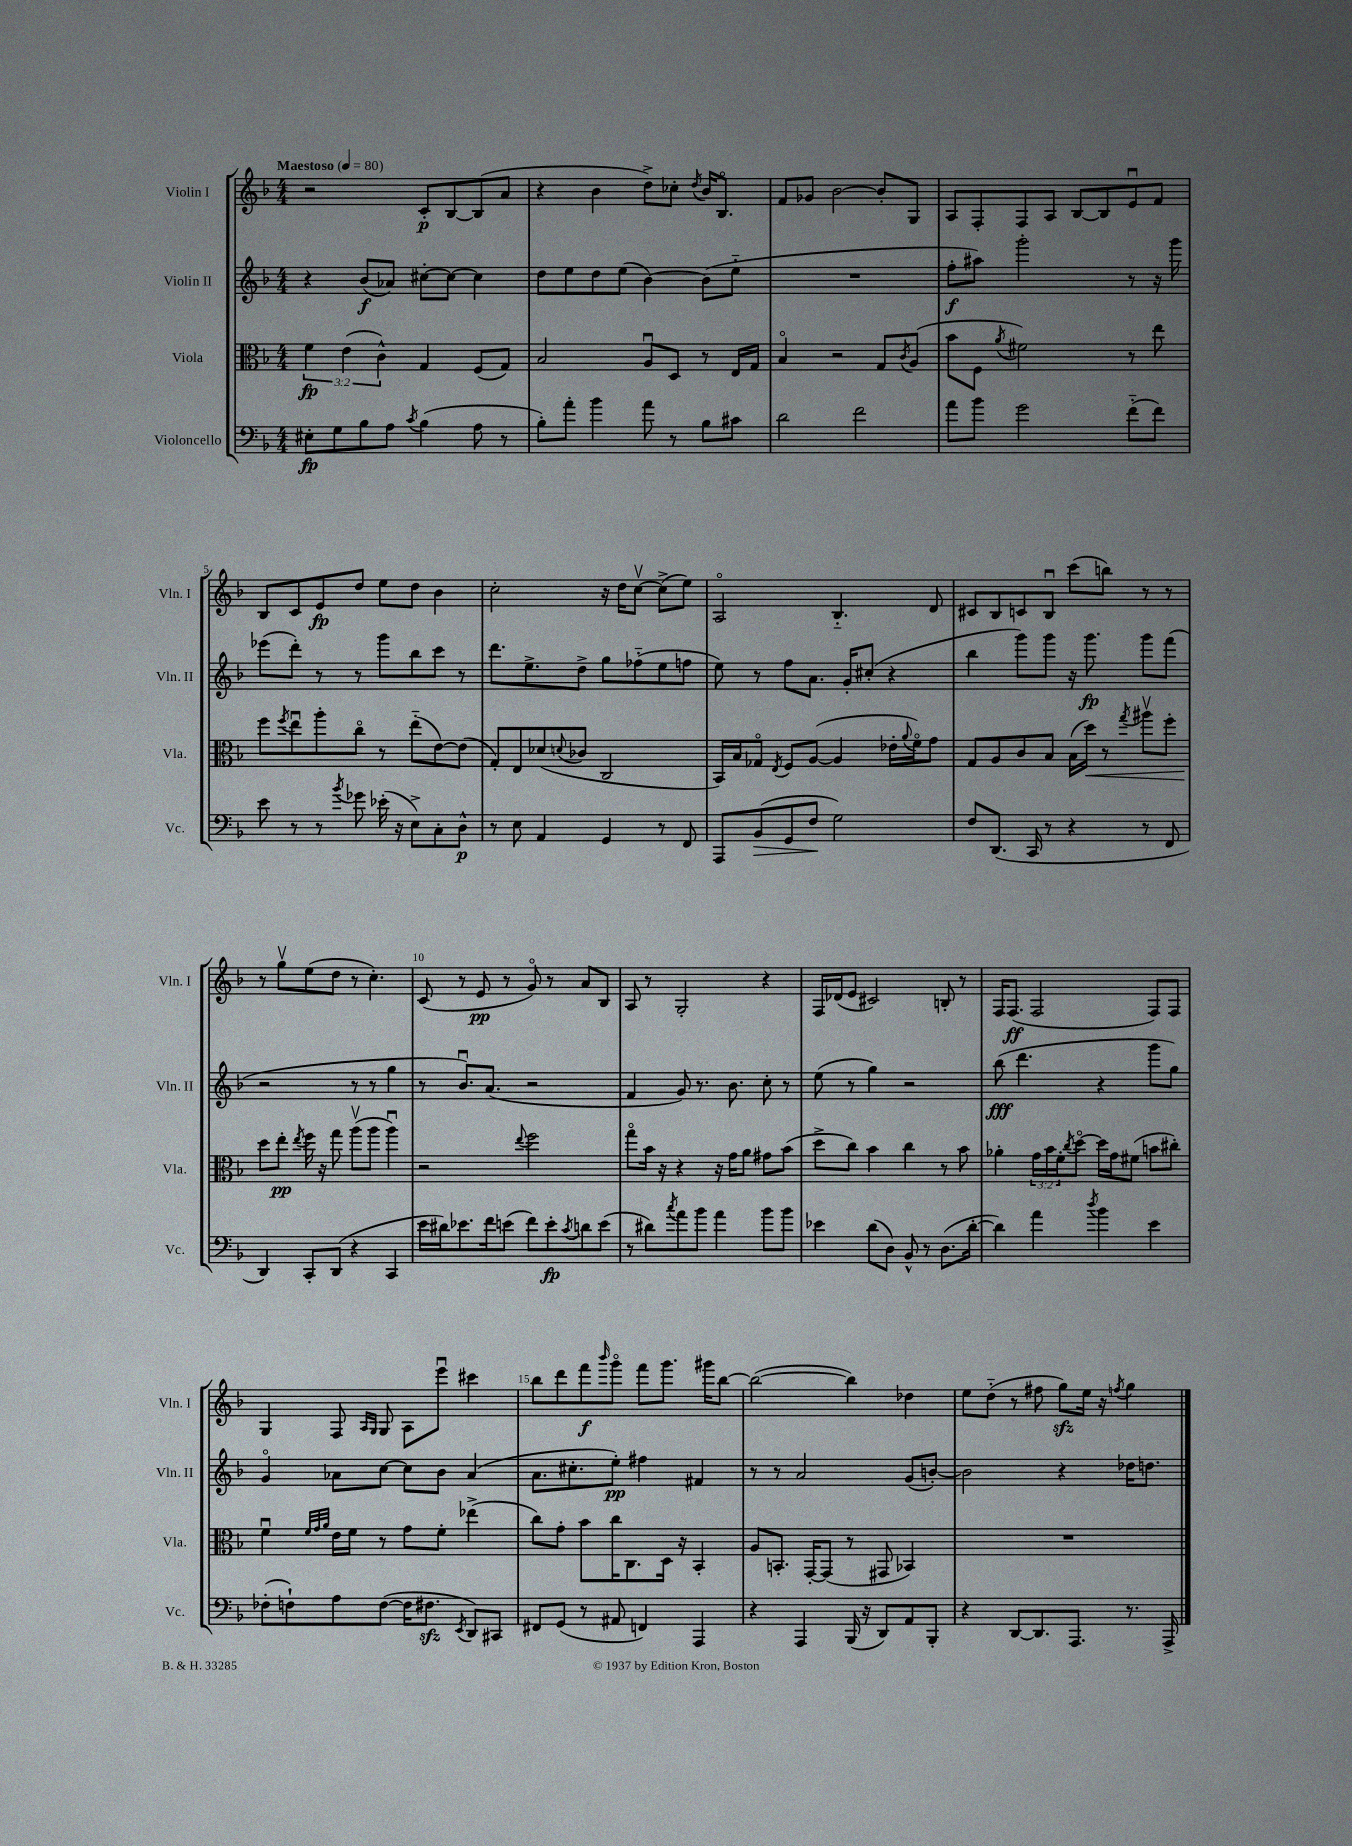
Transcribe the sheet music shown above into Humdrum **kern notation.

**kern	**kern	**kern	**kern
*staff4	*staff3	*staff2	*staff1
*clefF4	*clefC3	*clefG2	*clefG2
*k[b-]	*k[b-]	*k[b-]	*k[b-]
*M4/4	*M4/4	*M4/4	*M4/4
*MM80	*MM80	*MM80	*MM80
8E#'	6f	4r	2r
8G	.	.	.
.	(6e	.	.
8B-	.	(8b-	.
.	6c^^)	.	.
8A	.	8a-)	.
8qc	.	.	.
(4B-	4G	[8cc#'	8c'
.	.	8cc#_	[8B-
8A	(8F	4cc#]	(8B-]
8r	8G)	.	8a
=	=	=	=
8B-')	2B-	8dd	4r
8a'	.	8ee	.
4b-	.	8dd	4b-
.	.	(8ee	.
8a	8Au	[4b-)	8dd^)
8r	8D	.	8cc-'
.	.	.	8qdd
8B-	8r	(8b-]	16b-
.	.	.	8.B-o
8c#	16E	8ee'~	.
.	16G	.	.
=	=	=	=
2d	4B-o	1r	8f
.	.	.	8g-
.	2r	.	[2b-
2f	.	.	.
.	8G	.	8b-']
.	8qc	.	.
.	(8A	.	8G
=	=	=	=
8a	8b-	8ff'	8A
8b-	8F	8aa#)	8F'
.	8qa	.	.
2g	2f#)	2ggg'	8F
.	.	.	8A
.	.	.	[8B-
.	.	.	8B-]
(8f'~	8r	8r	8eu
8f)	8ee	16r	8f
.	.	16ggg	.
=	=	=	=
8e	8ff	(8eee-	8B-
.	8qff	.	.
8r	8eeu	8ddd')	8c
8r	8aa'	8r	8e
8qb-	.	.	.
8g-	8cco	8r	8dd
(16e-'	8r	8ggg	8ee
16r	.	.	.
8E^)	(8ee'~	8bb-	8dd
8C'	[8e)	8ccc	4b-
8D^^	(8e]	8r	.
=	=	=	=
8r	8G')	8.ddd	2cc'
8E	8E	.	.
.	.	8.ee^	.
4AA	(8d-	.	.
.	8qqd	.	.
.	8c-	8dd^	.
4GG	2C	8gg	16r
.	.	.	16dd
.	.	(8ff-'~	[8ccv
8r	.	8ee	(8cc^]
8FF	.	8ff	8ee)
=	=	=	=
8AAA	16BB-)	8ee)	2Ao
.	16B-	.	.
(8BB-	8G-o	8r	.
.	8qE	.	.
8GG	8F	8ff	.
8F	([8A	8.a	.
2G)	4A]	.	4.B-'~
.	.	16g'	.
.	.	(8cc#'	.
.	16e-'	4r	.
.	8qqa	.	.
.	16fo)	.	.
.	8g	.	8d
=	=	=	=
8F	8G	4bb-	8c#
(8.DD	8A	.	8B-
.	8c	8ggg)	8c
16CC	.	.	.
8r	8B-	8ggg	8B-u
4r	(16B-	16r	(8ccc
.	16dd)	8.ggg	.
.	8r	.	8bb)
.	8qgg	.	.
8r	8aa#v	8ggg	8r
8FF	8ff'	(8fff	8r
=	=	=	=
4DD)	8dd	2r	8r
.	8ee'	.	8ggv
.	8qee	.	.
8CC'	16ff	.	(8ee
.	16r	.	.
(8DD	8gg	.	8dd
4r	(8aav	8r	8r
.	8aa	8r	4.cc')
4CC	4aau)	4gg	.
=	=	=	=
16e	2r	8r	(8c
16d#)	.	.	.
8.e-	.	8.b-u)	8r
.	.	.	8e
16f	.	(8.a	.
(8e	.	.	8r
.	8qqee	.	.
8f)	2ff	2r	8go)
8e'	.	.	8r
8qc	.	.	.
8d	.	.	8a
(8e	.	.	8B-
=	=	=	=
8r	8ggo	4f	8A
8d#)	16b-	.	8r
.	16r	.	.
8qcc	.	.	.
8a	4r	8g)	2G'
8b-	.	8.r	.
4a	16r	.	.
.	16g	8.b-	.
.	8a	.	.
8b-	8g#	8cc'	4r
8b-	(8b-	8r	.
=	=	=	=
4e-	8dd^	(8ee	16F
.	.	.	(16d-
.	8cc)	8r	8e
(8d	4b-	4gg)	2c#)
8D)	.	.	.
8BB-^^	4cc	2r	.
8r	.	.	.
(8.D	8r	.	8B'
.	8b-	.	8r
[16d'	.	.	.
=	=	=	=
4d])	4a-'	(8bb-	16F
.	.	.	(8.F
.	.	4.ddd	.
4a	24g	.	2F
.	24b-	.	.
.	24f'	.	.
.	8qcc	.	.
.	[8ddo	.	.
8qdd	.	.	.
4b-	16dd]	4r	.
.	16g	.	.
.	(8f#	.	.
4e	8b	8ggg	8F)
.	8cc#')	8gg)	8F
=	=	=	=
(8F-'	4fu	4go	4G
8F`)	.	.	.
.	32qqf	.	.
.	32qqg	.	.
.	32qqa	.	.
8A	16e	8a-	8F
.	16f	.	.
.	.	.	16qqA
.	.	.	16qqG
([8F	8r	[8cc	8G
16F]	8g	8cc]	8A
8.F#	.	.	.
.	8f'	8b-	8eeeu
8qEE	.	.	.
8DD)	(4ee-^	(4a-	4ccc#
8CC#	.	.	.
=	=	=	=
8FF#	8cc)	8.a	8bb-
(8GG	8g'	.	8ddd
.	.	8.cc#'	.
8r	8b-	.	8fff
.	.	.	16qqbbb-
8AA#	16cc	8ee')	8gggo
.	8.C	.	.
4FF)	.	4ff#	8fff
.	16D	.	8.ggg
.	16r	.	.
4AAA	4BB-'	4f#	.
.	.	.	16ggg#
.	.	.	[8bb-
=	=	=	=
4r	8A	8r	(2bb-_
.	8.BB'	8r	.
4AAA	.	2a	.
.	[16GG'	.	.
.	(8GG]	.	.
(16BBB-	8r	.	4bb-])
16r	.	.	.
8DD)	8GG#	.	.
8AA	4BB-)	(8g	4dd-
8BBB-'	.	[8b')	.
=	=	=	=
4r	1r	2b]	8ee
.	.	.	(8dd'~
[8DD	.	.	8r
8.DD]	.	.	8ff#
.	.	4r	8gg)
8.AAA	.	.	.
.	.	.	16ee
.	.	.	16r
.	.	.	8qff
8.r	.	16dd-	4gg
.	.	8.dd	.
16AAA^	.	.	.
==	==	==	==
*-	*-	*-	*-
